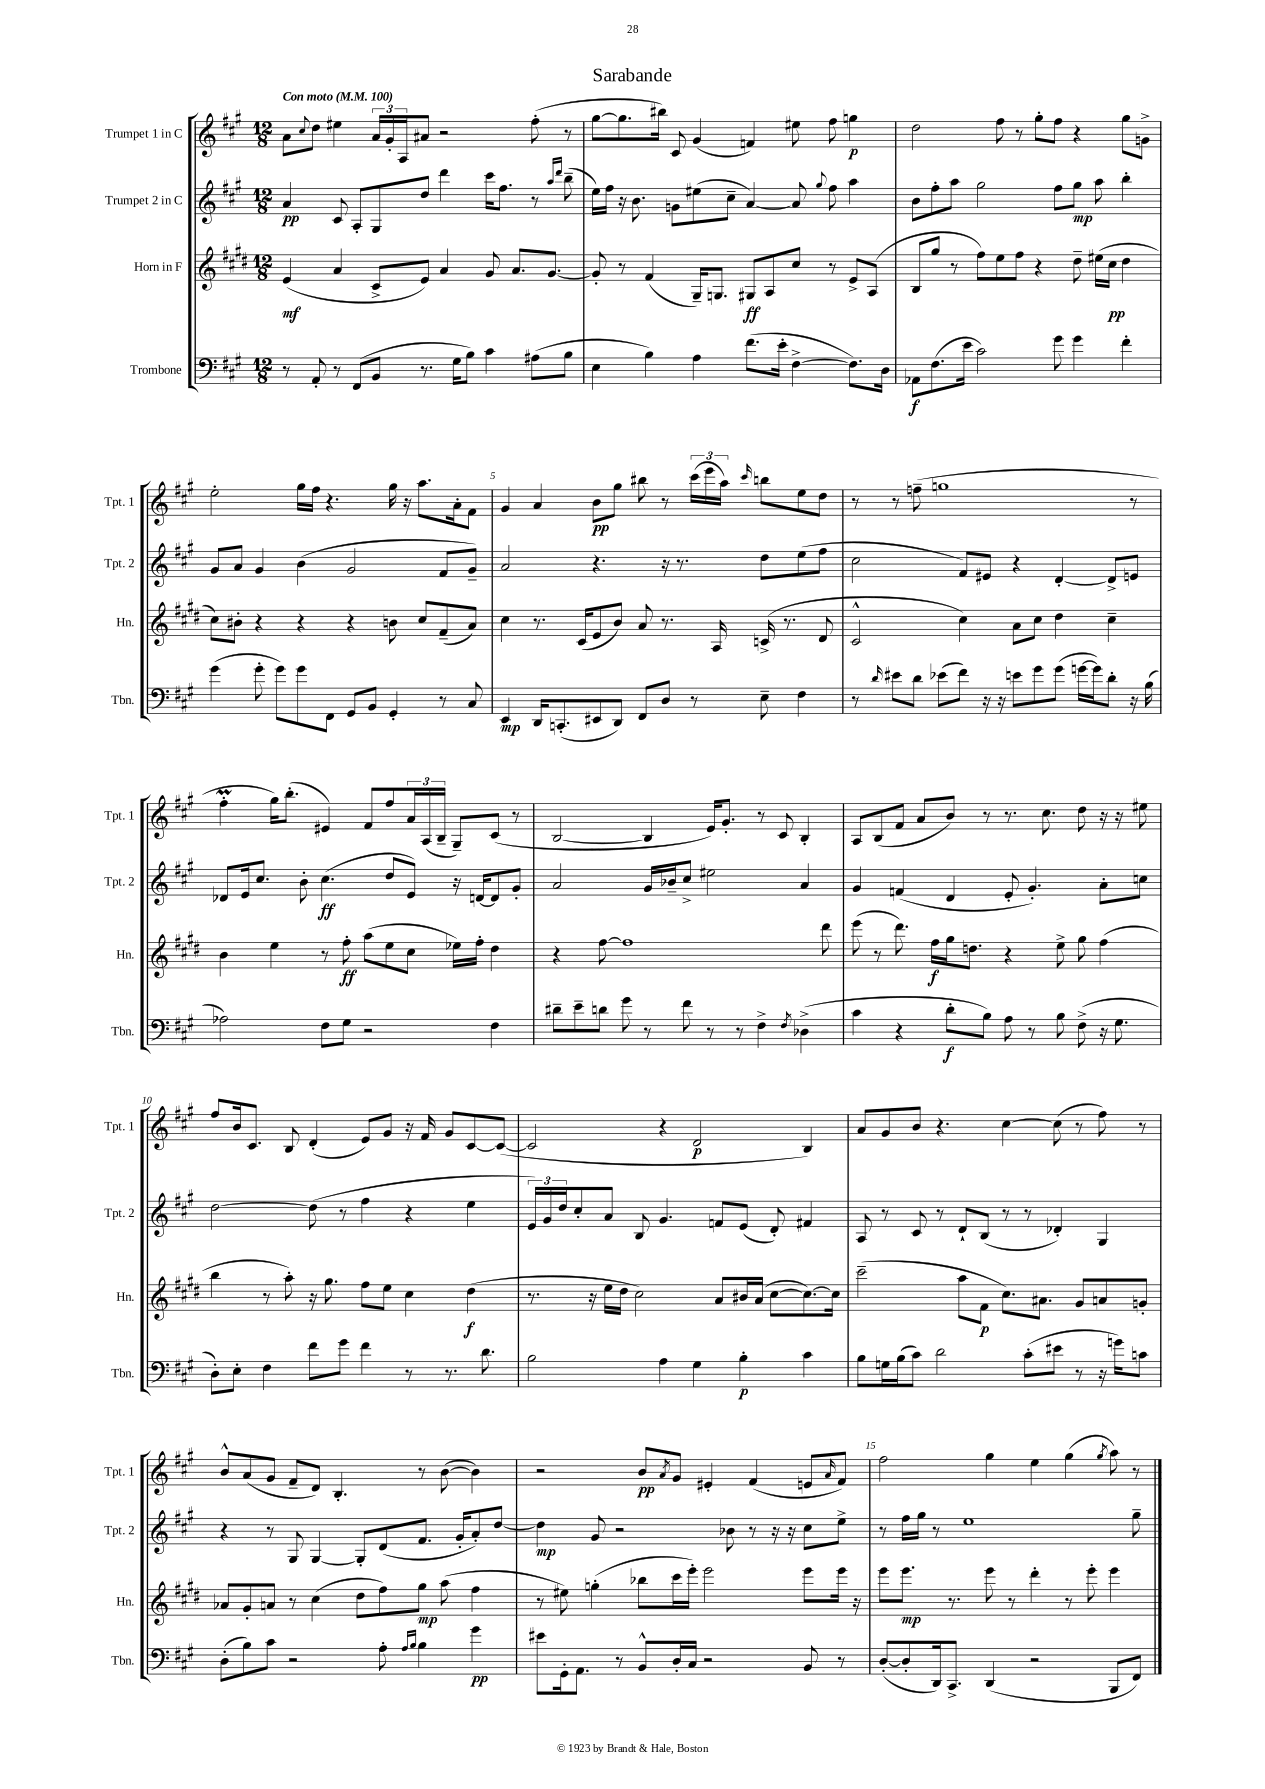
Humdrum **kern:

**kern	**kern	**kern	**kern
*staff4	*staff3	*staff2	*staff1
*clefF4	*clefG2	*clefG2	*clefG2
*k[f#c#g#]	*k[f#c#g#d#]	*k[f#c#g#]	*k[f#c#g#]
*M12/8	*M12/8	*M12/8	*M12/8
*MM100	*MM100	*MM100	*MM100
8r	(4e/	4a/	8a\L
.	.	.	8qqcc#/
8AA'/	.	.	8dd\J
8r	4a/	8c#/	4ee#\
(8FF#/L	.	8A'/L	.
8BB/J	8c#^/L	8G#/	24a/LL
.	.	.	24g#'/
.	.	.	24A/J
8.r	8e/J)	8dd/J	8a#/J
.	4a/	4ddd\	2r
16G#\LK	.	.	.
8B\J)	.	.	.
4c#\	8g#/	16ccc#\LK	.
.	.	8.ff#\J	.
.	8.a/L	.	.
(8A#\L	.	8r	(8ff#'\
.	[8.g#/J	.	.
.	.	16qqaa/LL	.
.	.	16qqddd/JJ	.
8B\J	.	(8bb~\	8r
=	=	=	=
4E\	8g#'/]	16ee\LL)	[8gg#\L
.	.	16ff#\JJ	.
.	8r	16r	8.gg#\]
.	.	8.b\	.
4B\)	(4f#/	.	.
.	.	.	16bb#\Jk)
.	.	8g\L	8c#/
4A\	16G#~/LK)	(8ee#\	(4g#/
.	8.G/J	.	.
.	.	8cc#~\J	.
(8.f#\L	8G#/L	[4a/)	4f/)
.	8A/	.	.
16e'\Jk	.	.	.
[4F#^\	8cc#/J	8a/]	8ee#\
.	.	8qqgg#/	.
.	8r	8ff#\	8ff#\
8.F#\]L)	8e^/L	4aa\	4gg\
.	(8A/J	.	.
16D\Jk	.	.	.
=	=	=	=
8AA-\L	8B/L	8b\L	2dd\
(8.F#\	8gg#/J	8ff#'\	.
.	8r	8aa\J	.
16e\Jk	.	.	.
2c#\)	8ff#\L)	2gg#\	.
.	8ee\	.	8ff#\
.	8ff#\J	.	8r
.	4r	.	8gg#'\L
8g#\	.	8ff#\L	8ff#\J
4g#\	8dd#~\	8gg#\J	4r
.	(16ee#\LL	8aa\	.
.	16cc#\JJ	.	.
4f#'\	4dd#\	4bb'\	8gg#\L
.	.	.	8g^\J
=	=	=	=
(4g#\	8cc#\L)	8g#/L	2ee'\
.	8b#'\J	8a/J	.
8g#'\	4r	4g#/	.
8g#\L)	.	.	.
8g#\	4r	(4b\	16gg#\LL
.	.	.	16ff#\JJ
8FF#\J	.	.	4.r
8GG#/L	4r	2g#/	.
8BB/J	.	.	.
4GG#'/	8b\	.	16gg#\
.	.	.	16r
.	8cc#/L	.	8.aa\L
8r	(8f#~/	8f#/L	.
.	.	.	16a'\k
8C#/	8a/J)	8g#~/J)	8f#\J
=	=	=	=
4EE/	4cc#\	2a/	4g#/
16DD/LK	8.r	.	4a/
(8.CC'/	.	.	.
.	(16c#/LK	.	.
8EE#/	8e/	4.r	8b\L
8DD/J)	8b/J)	.	8gg#\J
8FF#/L	8a/	.	8bb#\
8D/J	8.r	16r	8r
.	.	8.r	.
8r	.	.	(24ccc#\LL
.	.	.	24eee\
.	16A/	.	.
.	.	.	24aa\JJ)
.	.	.	16qqccc#/
8E~\	(16c^/	8dd\L	8bb\L
.	8.r	.	.
4F#\	.	(8ee\	8ee\
.	8d#/	8ff#\J	8dd\J
=	=	=	=
8r	2c#^^/	2cc#\	8r
16qqd/	.	.	.
8e#\L	.	.	8r
8d\J	.	.	(8ff~\
(8e-\L	.	.	1gg
8f#\J)	4cc#\)	8f#/L)	.
16r	.	8e#/J	.
16r	.	.	.
8e\L	8a\L	4r	.
8g#\	8cc#\J	.	.
(8g#\J	4dd#\	[4d'/	.
[16g\LL	.	.	.
16g\]J)	.	.	.
8d'\J	4cc#~\	8d^/]L	.
16r	.	8e/J	8r
(16B\	.	.	.
=	=	=	=
2A-\)	4b\	8d-/L	4ff#'\
.	.	16e/k	.
.	.	8.cc#/J	.
.	4ee\	.	16gg#\LK)
.	.	.	(8.bb'\J
.	.	8b'\	.
8F#\L	8r	(4.cc#\	4e#/)
8G#\J	8ff#'\	.	.
2r	(8aa\L	.	8f#/L
.	8ee\	8dd/L	8ff#/
.	8cc#\J	8e/J)	24a/L
.	.	.	(24A/
.	.	.	24B~/JJ
.	16ee-\LL)	16r	8G#~/L)
.	16ff#'\JJ	[16d/LK	.
4F#\	4dd#\	8d/]	(8c#/J
.	.	8g#'/J	8r
=	=	=	=
8d#~\L	4r	2a/	[2B/
8e~\	.	.	.
8d\J	[8ff#\	.	.
8g#\	1ff#]	.	.
8r	.	16g#/LL	4B/]
.	.	16b-~/J	.
8f#\	.	8cc#^/J	.
8r	.	2ee#\	16e/LK)
.	.	.	8.g#'/J
8r	.	.	.
4F#^\	.	.	8r
.	.	.	8c#/
8qF#/	.	.	.
(4D-^\	.	4a/	4B'/
.	8ddd#\	.	.
=	=	=	=
4c#\	(8eee\	4g#/	8A/L
.	8r	.	(8B/
4r	8.ddd#\)	(4f/	8f#/J
.	.	.	8a/L
.	16ff#\LL	.	.
8d'\L	16gg#\J	4d/	8b/J)
.	8.dd\J	.	.
8B\J)	.	.	8r
8A\	4r	8e'/	8.r
8r	.	4.g#'/)	.
.	.	.	8.cc#\
8B\	8ee^\	.	.
(8F#^\	8gg#\	.	8dd\
16r	(4ff#\	8a'\L	16r
8.G#\	.	.	16r
.	.	8cc\J	8ee#\
=	=	=	=
8D'\L)	4bb\	[2dd\	8ff#/L
8E'\J	.	.	16b/k
.	.	.	8.c#/J
4F#\	8r	.	.
.	8aa'\)	.	8B/
8f#\L	16r	(8dd\]	(4d'/
.	8.gg#\	.	.
8g#\J	.	8r	.
4f#\	8ff#\L	4ff#\	8e/L)
.	8ee\J	.	8g#/J
8r	4cc#\	4r	16r
.	.	.	16f#/
8.r	.	.	8g#/L
.	(4dd#\	4ee\	[8c#/
8.d\	.	.	.
.	.	.	(8c#/_J
=	=	=	=
2B\	8.r	24e/LL)	2c#/]
.	.	24g#/	.
.	.	24dd/J	.
.	.	8cc#'/	.
.	16r	.	.
.	16ee\LL	8a/J	.
.	16dd#\JJ	.	.
.	2cc#\)	8B/	.
4A\	.	4.g#/	4r
4G#\	.	.	2d/
.	8a/L	8f/L	.
4B'\	16b#/L	(8e/J	.
.	(16a/JJ	.	.
.	[8cc#\L	8d'/)	.
4c#\	8.cc#\_)	4f#/	4B/)
.	16cc#\]Jk	.	.
=	=	=	=
8B\L	(2ccc#~\	8A/	8a/L
16G\L	.	8r	8g#/
(16B\J	.	.	.
8c#\J)	.	8c#/	8b/J
2d\	.	8r	4.r
.	8aa\L	8d`/L	.
.	8f#\J	(8B/J	.
.	8.cc#\L)	8r	[4cc#\
(8c#'\L	.	8r	.
.	8.a#\J	.	.
8e#\J	.	4d-'/)	(8cc#\]
8r	8g#/L	.	8r
16r	8a/	4G#/	8ff#\)
16g\LK)	.	.	.
8c\J	8g'/J	.	8r
=	=	=	=
(8D'\L	8a-/L	4r	8b^^/L
8B\)	8g#'/	.	(8a/
8c#\J	8a/J	8r	8g#/J
2r	8r	8G#/	8f#~/L
.	(4cc#\	[4G#/	8d/J)
.	.	.	4.B'/
.	8dd#\L	8G#'/]L	.
8A'\	8ff#\)	(8d/	.
16qqA/LL	.	.	.
16qqB/JJ	.	.	.
4B\	8gg#\J	8.f#/J	8r
.	(8aa\	.	([8b\
.	.	16g#'/LK	.
4g#\	4ff#\	8a'/)	4b\])
.	.	[8dd/J	.
=	=	=	=
8e#\L	8r	4dd\]	2r
16GG#'\k	8ee#\)	.	.
8.AA\J	.	.	.
.	(4gg'\	8g#/	.
8r	.	2r	.
8BB^^/L	8bb-\L	.	8b/L
.	.	.	8qa/
16D'/L	16ccc#\L	.	8g#/J
16C#/JJ	16eee'\JJ)	.	.
2r	2eee\	.	4e#'/
.	.	8b-\	.
.	.	8r	(4f#/
.	.	16r	.
.	.	16r	.
8BB/	8eee\L	8cc#\L	8e/L
.	.	.	16qqa/
8r	16eee\Jk	8ee^\J	8f#/J)
.	16r	.	.
=	=	=	=
([8D'/L	8eee\L	8r	2ff#\
8D'/]	8.eee\J	16ff#\LL	.
.	.	16gg#\JJ	.
16DD/k)	.	8r	.
8.CC#^/J	8.r	.	.
.	.	1ee	.
(4DD/	8eee\	.	4gg#\
.	8r	.	.
2r	4ddd#'\	.	4ee\
.	8r	.	(4gg#\
.	8eee'\	.	.
.	.	.	8qgg#/
8BBB/L	4eee\	.	8aa\)
8FF#/J)	.	8gg#~\	8r
==	==	==	==
*-	*-	*-	*-
